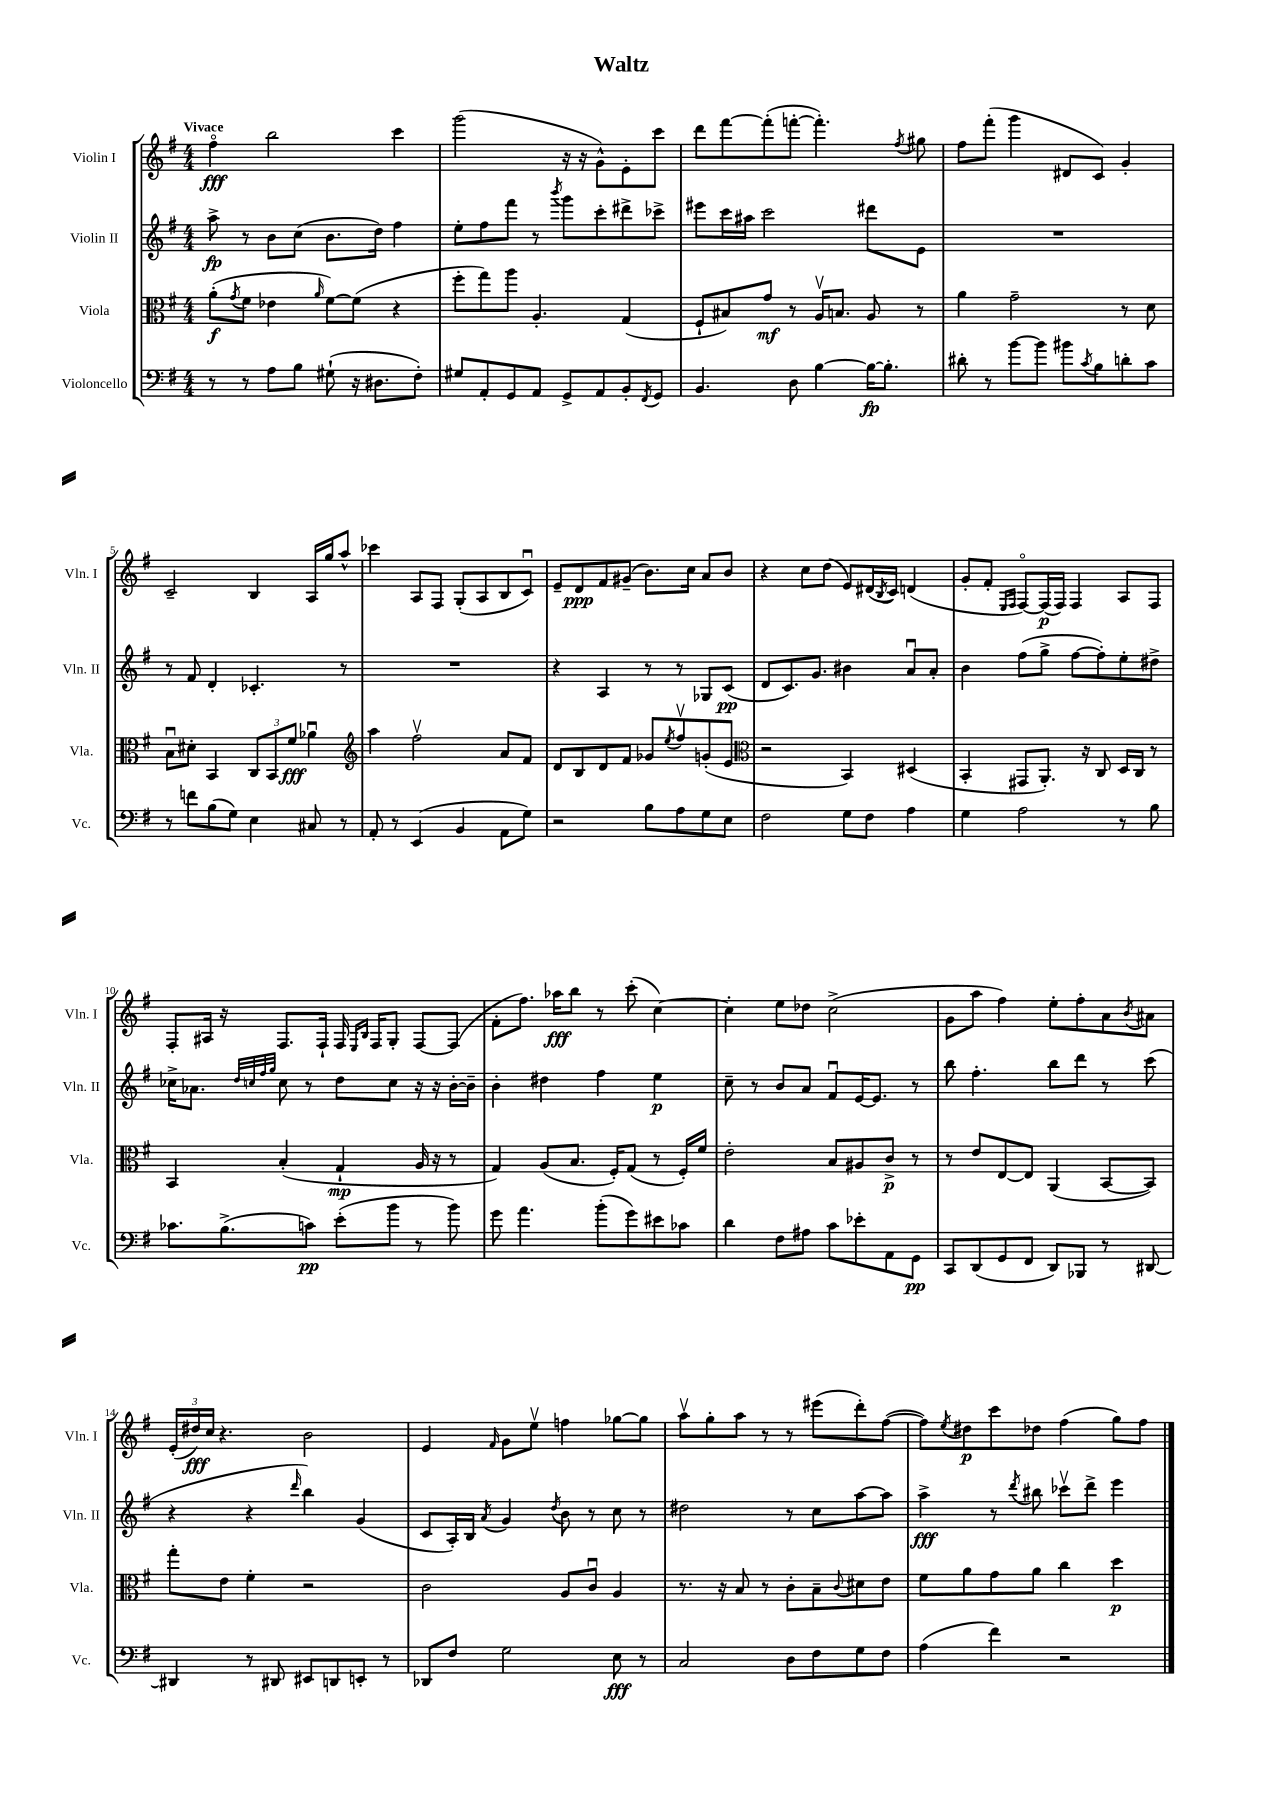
\header { title = "Waltz" }
<<
\new StaffGroup <<
\new Staff = "s0" \with { instrumentName = "Violin I" shortInstrumentName = "Vln. I" } {
    \clef treble \key g \major \numericTimeSignature \time 4/4 \tempo "Vivace"
    fis''4\flageolet\fff b''2 c'''4 |
    g'''2( r16 r16 g'8-^) e'8-. c'''8 |
    d'''8 fis'''8~ fis'''8-.( f'''8~-. f'''4.-.) \acciaccatura { fis''8 } gis''8 |
    fis''8 fis'''8-.( g'''4 dis'8 c'8) g'4-. |
    c'2-- b4 a16 g''16 a''8-^ |
    ces'''4 a8 fis8 g8-.( a8 b8 c'8\downbow) |
    e'8-- d'8\ppp fis'8 gis'8--( b'8.) c''16 a'8 b'8 |
    r4 c''8 d''8( e'8) dis'16( \acciaccatura { b8 } c'16) d'4( |
    g'8-. fis'8-. \grace { e16 fis16 } fis8~\flageolet) fis16\p( fis16) fis4 a8 fis8 |
    fis8-. ais16 r16 fis8. fis16-! fis16 \grace { e16 b16 } fis16 g8-. fis8~ fis8( |
    fis'8-. fis''8.) aes''16\fff b''8 r8 c'''8-.( c''4~) |
    c''4-. e''8 des''8 c''2->( |
    g'8 a''8 fis''4) e''8-. fis''8-. a'8 \acciaccatura { b'8 } ais'8 |
    \tuplet 3/2 { e'16-.( dis''16\fff) c''16 } r4. b'2 |
    e'4 \grace { fis'16 } g'8 e''8\upbow f''4 ges''8~ ges''8 |
    a''8\upbow g''8-. a''8 r8 r8 eis'''8( d'''8-.) fis''8~( |
    fis''8) \acciaccatura { e''8 } dis''8\p c'''8 des''8 fis''4( g''8) fis''8 \bar "|." |
}
\new Staff = "s1" \with { instrumentName = "Violin II" shortInstrumentName = "Vln. II" } {
    \clef treble \key g \major \numericTimeSignature \time 4/4
    a''8->\fp r8 b'8 c''8( b'8. d''16) fis''4 |
    e''8-. fis''8 fis'''8 r8 \acciaccatura { b'''8 } g'''8 c'''8-. dis'''8-> ces'''8-> |
    eis'''8 c'''16 ais''16 c'''2 dis'''8 e'8 |
    R1 |
    r8 fis'8 d'4-. ces'4.-. r8 |
    R1 |
    r4 a4 r8 r8 ges8 c'8\pp( |
    d'8 c'8.) g'8. bis'4 a'8\downbow a'8-. |
    b'4 fis''8( g''8-> fis''8~ fis''8-.) e''8-. dis''8-> |
    ces''16-> aes'8. \grace { d''32 c''32 fis''32 g''32 } c''8 r8 d''8 c''8 r16 r16 b'16~-. b'16-- |
    b'4-. dis''4 fis''4 e''4\p |
    c''8-- r8 b'8 a'8 fis'8\downbow e'16~ e'8. r8 |
    b''8 fis''4.-. b''8 d'''8 r8 c'''8( |
    r4 r4 \grace { d'''16 } b''4) g'4( |
    c'8 a16-.) b16 \acciaccatura { a'8 } g'4 \acciaccatura { d''8 } b'8 r8 c''8 r8 |
    dis''2 r8 c''8 a''8~ a''8 |
    a''4->\fff r8 \acciaccatura { d'''8 } bis''8 ces'''8\upbow d'''8-> e'''4 \bar "|." |
}
\new Staff = "s2" \with { instrumentName = "Viola" shortInstrumentName = "Vla." } {
    \clef alto \key g \major \numericTimeSignature \time 4/4
    a'8-.\f( \acciaccatura { g'8 } fis'8 ees'4 \grace { a'16 } fis'8~) fis'8( r4 |
    fis''8-. g''8) a''8 a4.-. g4( |
    fis8-! bis8) g'8\mf r8 a16\upbow b8. a8 r8 |
    a'4 g'2-- r8 d'8 |
    b8\downbow dis'8-. b,4 \tuplet 3/2 { c8 b,8 fis'8\fff } aes'4\downbow |
    \clef treble a''4 fis''2\upbow a'8 fis'8 |
    d'8 b8 d'8 fis'8 ges'8 \acciaccatura { e''8 } fis''8\upbow g'8-.( e'8 |
    \clef alto r2 b,4) dis4( |
    b,4-. gis,8 a,8.-.) r16 c8 d16 c16 r8 |
    b,4 b4-.( g4-!\mp a16 r16 r8 |
    g4) a8( b8. fis16-.) g8( r8 fis16-.) fis'16 |
    e'2-. b8 ais8 c'8->\p r8 |
    r8 e'8 e8~ e8 a,4( b,8~ b,8) |
    g''8-. e'8 fis'4-. r2 |
    c'2 a8 c'8\downbow a4 |
    r8. r16 b8 r8 c'8-. b8-- \appoggiatura { c'8 } dis'8 e'8 |
    fis'8 a'8 g'8 a'8 c''4 d''4\p \bar "|." |
}
\new Staff = "s3" \with { instrumentName = "Violoncello" shortInstrumentName = "Vc." } {
    \clef bass \key g \major \numericTimeSignature \time 4/4
    r8 r8 a8 b8 gis8-!( r16 dis8. fis8-.) |
    gis8 a,8-. g,8 a,8 g,8-> a,8 b,8-. \acciaccatura { fis,8 } g,8 |
    b,4. d8 b4~ b16~\fp b8.-. |
    dis'8-. r8 b'8~ b'8 bis'8 \acciaccatura { c'8 } b8 d'8-. c'8 |
    r8 f'8 b8( g8) e4 cis8 r8 |
    a,8-. r8 e,4( b,4 a,8 g8) |
    r2 b8 a8 g8 e8 |
    fis2 g8 fis8 a4 |
    g4 a2 r8 b8 |
    ces'8. b8.->( c'8\pp) e'8-.( b'8 r8 b'8) |
    g'8 a'4. b'8-.( g'8) eis'8 ces'8 |
    d'4 fis8 ais8 c'8 ees'8-. a,8 g,8\pp |
    c,8 d,8( g,8 fis,8 d,8) bes,,8 r8 dis,8~ |
    dis,4 r8 dis,8 eis,8 d,8 e,8-. r8 |
    des,8 fis8 g2 e8\fff r8 |
    c2 d8 fis8 g8 fis8 |
    a4( fis'4) r2 \bar "|." |
}
>>
>>
